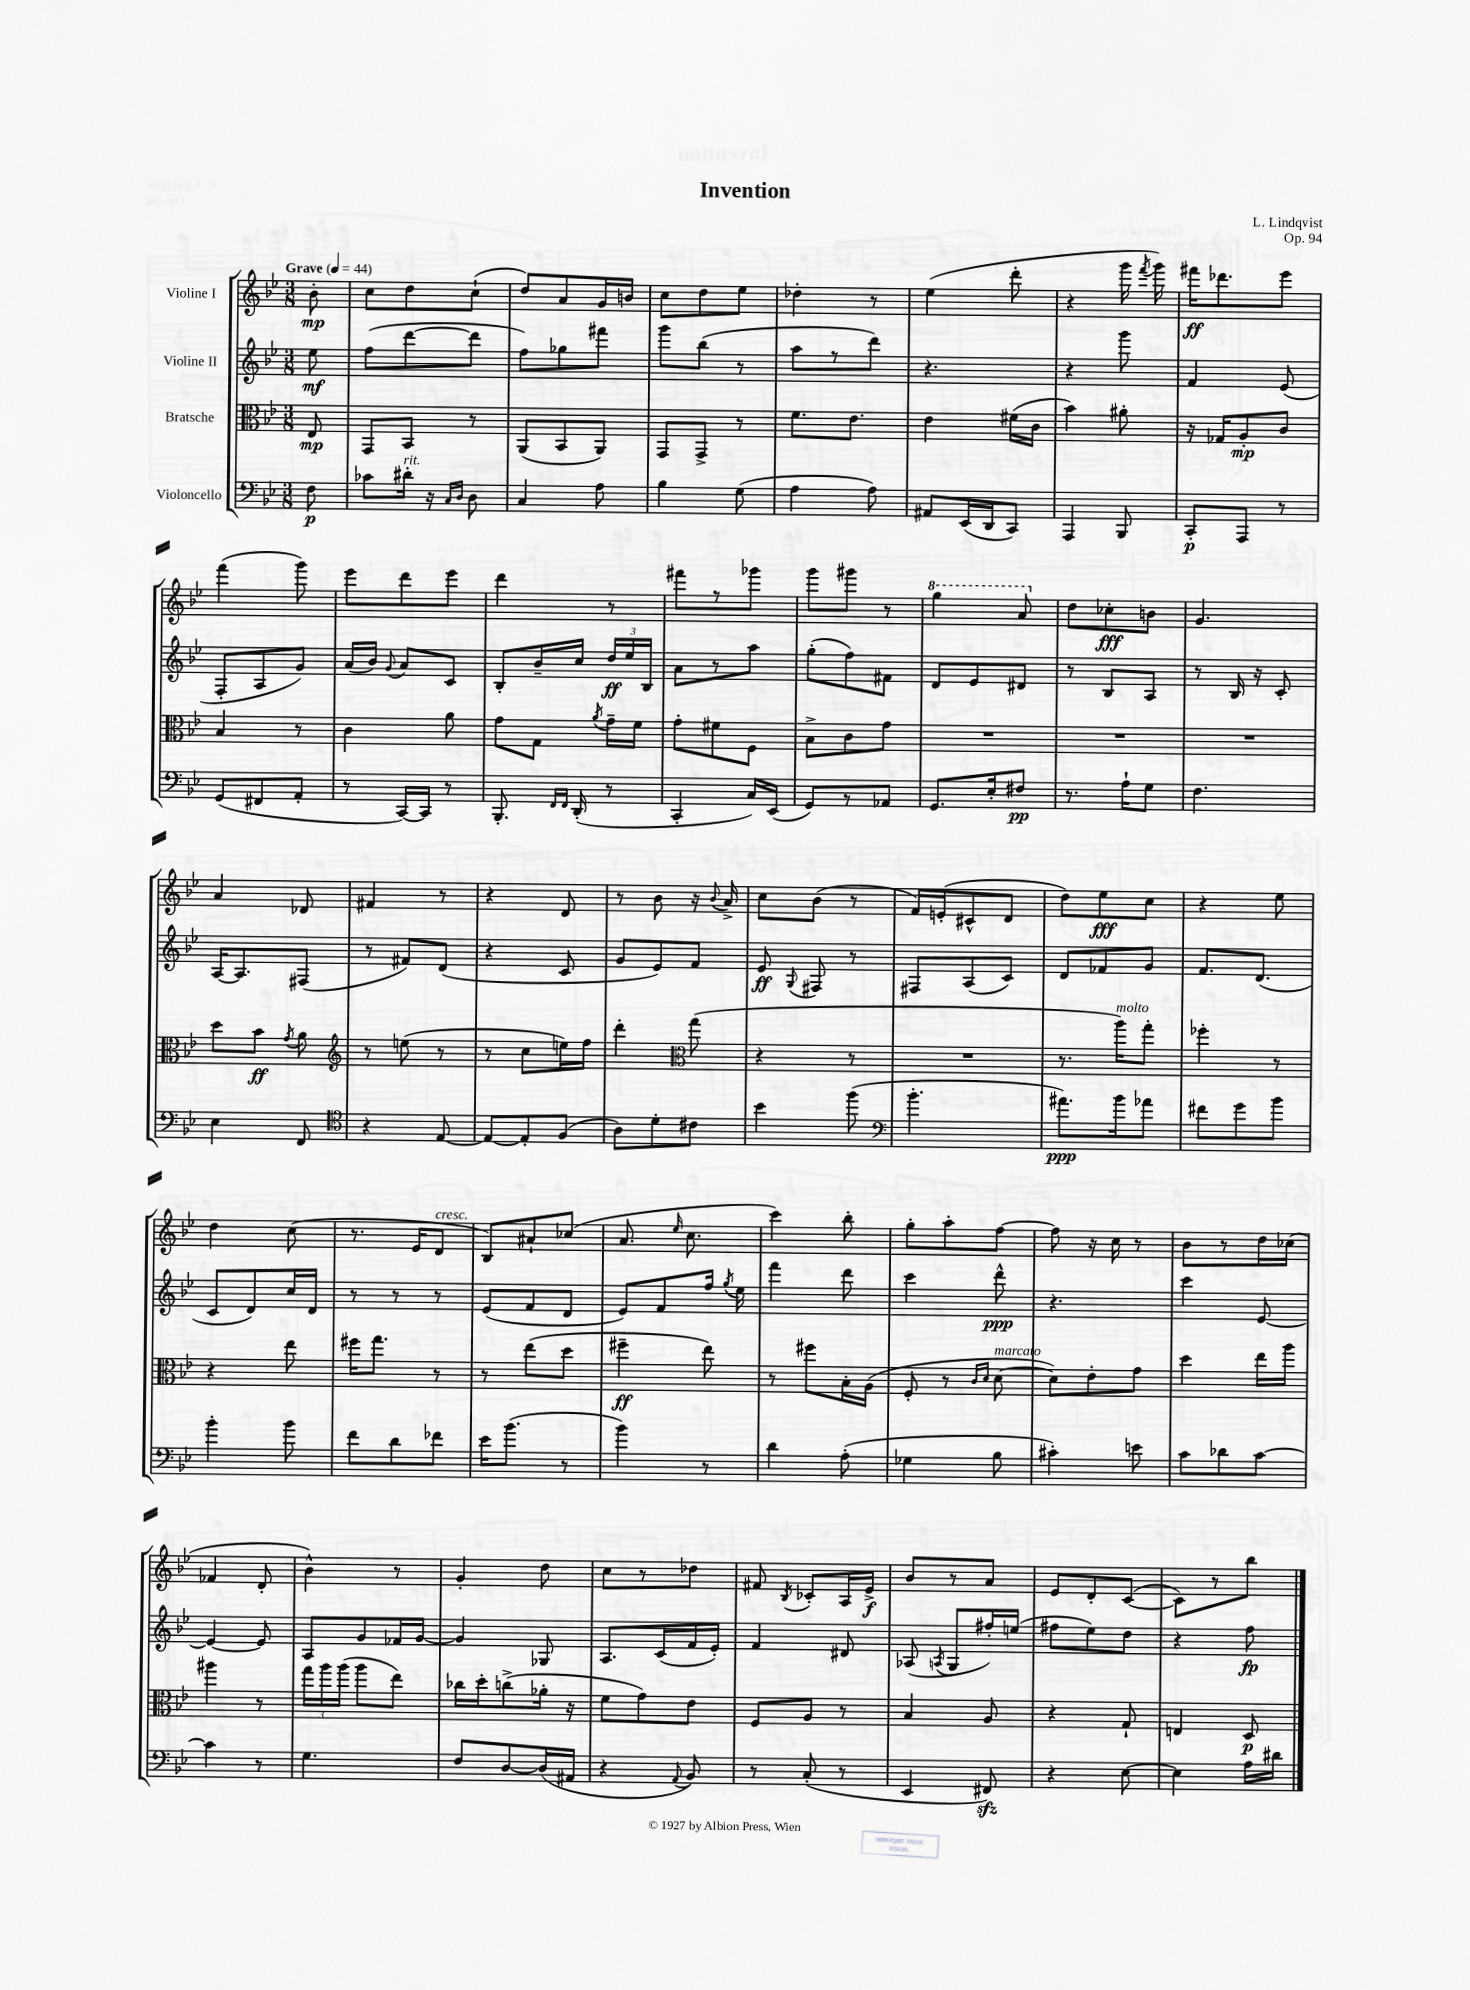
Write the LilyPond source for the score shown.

\header { title = "Invention" composer = "L. Lindqvist" opus = "Op. 94" }
<<
\new StaffGroup <<
\new Staff = "s0" \with { instrumentName = "Violine I" } {
    \clef treble \key bes \major \numericTimeSignature \time 3/8 \partial 8 \tempo "Grave" 4 = 44
    \autoBeamOff bes'8-.\mp |
    c''8[ d''8 c''8]-!( |
    d''8[) a'8 g'16 b'16] |
    c''8[ d''8 ees''8] |
    des''4-. r8 |
    ees''4( d'''8-. |
    r4 g'''16 \acciaccatura { f'''8 } g'''16) |
    fis'''16[\ff des'''8. ees'''8] |
    f'''4( g'''8) |
    ees'''8[ d'''8 ees'''8] |
    d'''4 r8 |
    fis'''8[ r8 ges'''8] |
    g'''8[ gis'''8] r8 |
    \ottava #1 g'''4 a''8 \ottava #0 |
    d''8[ ces''8-.\fff b'8] |
    g'4. |
    a'4 des'8 |
    fis'4 r8 |
    r4 d'8 |
    r8 bes'8 r16 \appoggiatura { bes'8 } a'16-> |
    c''8[ bes'8]( r8 |
    f'16[) e'16-.( cis'8-^ d'8] |
    d''8[) ees''8\fff c''8] |
    r4 ees''8 |
    d''4 c''8( |
    r8. ees'16[ d'8]^\markup { \italic "cresc." } |
    bes8[) ais'8-! ces''8]( |
    a'8. \grace { ees''16 } c''8. |
    c'''4) bes''8-. |
    g''8[-. a''8-. f''8]~ |
    f''8 r16 c''16 r8 |
    bes'8[ r8 d''16 ces''16]( |
    fes'4 d'8-. |
    bes'4-^) r8 |
    g'4-. d''8 |
    c''8[ r8 des''8] |
    fis'8 \acciaccatura { bes8 } ces'8[-. a16 ees'16]->\f |
    bes'8[ r8 a'8] |
    ees'8[ d'8-. c'8]~( |
    c'8[) r8 bes''8] \bar "|." |
}
\new Staff = "s1" \with { instrumentName = "Violine II" } {
    \clef treble \key bes \major \numericTimeSignature \time 3/8 \partial 8
    \autoBeamOff ees''8\mf |
    f''8[( d'''8~ d'''8] |
    f''8[) ges''8 fis'''8] |
    g'''8[ bes''8]( r8 |
    a''8[ r8 d'''8]) |
    r4. |
    r4 g'''8 |
    f'4 ees'8( |
    f8[-. a8 g'8]) |
    a'16[( bes'16]) \appoggiatura { g'8 } a'8[ c'8] |
    bes8[-. bes'16-- c''16] \tuplet 3/2 { d''16[\ff ees''16 bes16] } |
    a'8[ r8 a''8] |
    g''8[-.( f''8) fis'8] |
    d'8[ ees'8 dis'8] |
    r8 bes8[ a8] |
    r8 bes16 r16 c'8-. |
    a16[~ a8. fis8]( |
    r8 fis'8[) d'8]( |
    r4 c'8 |
    g'8[ ees'8) f'8] |
    ees'8\ff \appoggiatura { g8 } fis8 r8 |
    fis8[ a8( c'8]) |
    d'8[ fes'8 g'8] |
    f'8.[ d'8.]( |
    c'8[ d'8) c''16 d'16] |
    r8 r8 r8 |
    ees'8[( f'8 d'8] |
    ees'8[) f'8 f''16] \acciaccatura { g''8 } ees''16 |
    f'''4 d'''8 |
    c'''4 d'''8-^\ppp |
    r4. |
    c'''4 ees'8~ |
    ees'4~ ees'8 |
    a8[ g'8 fes'16 g'16]~ |
    g'4 ges8 |
    a8.[ c'16( f'16 ees'16]-.) |
    f'4 dis'8 |
    aes8( \acciaccatura { a8 } g8[ fis''16-.) e''16]( |
    fis''8[ ees''8) d''8] |
    r4 f''8\fp \bar "|." |
}
\new Staff = "s2" \with { instrumentName = "Bratsche" } {
    \clef alto \key bes \major \numericTimeSignature \time 3/8 \partial 8
    \autoBeamOff ees8\mp |
    g,8[ bes,8] r8 |
    a,8[( bes,8 a,8]) |
    g,8[ g,8]-> r8 |
    f'8.[ ees'8.] |
    ees'4 fis'16[( c'16] |
    bes'4) ais'8-. |
    r16 ges16[ a8-.\mp c'8] |
    bes4 r8 |
    c'4 a'8 |
    g'8[ g8] \acciaccatura { a'8 } g'16[-- f'16] |
    g'8[-. fis'8 f8] |
    bes8[-> c'8 g'8] |
    R4. |
    R4. |
    R4. |
    d''8[ bes'8]\ff \acciaccatura { g'8 } a'8 |
    \clef treble r8 e''8( r8 |
    r8 c''8[ e''16) f''16] |
    d'''4-. \clef alto g''8( |
    r4 r8 |
    R4. |
    r8. a''16[^\markup { \italic "molto" }) g''8]-. |
    fes''4-. r8 |
    r4 ees''8 |
    fis''16[ g''8.] r8 |
    r8 ees''8[( d''8] |
    fis''4--\ff ees''8) |
    r8 fis''8[ bes16-. a16]( |
    f8-. r8 \grace { c'16[ d'16] } d'8~^\markup { \italic "marcato" } |
    d'8[) ees'8-. g'8] |
    d''4 ees''16[ a''16] |
    ais''4 r8 |
    \tuplet 3/2 { g''16[ a''16 a''16]( } a''8[ ees''8]) |
    ces''16[ d''16-. c''8->( aes'16]-. r16 |
    f'8[ g'8) ees'8] |
    f8[ a8] r8 |
    bes4 a8 |
    r4 g8-! |
    e4 d8\p \bar "|." |
}
\new Staff = "s3" \with { instrumentName = "Violoncello" } {
    \clef bass \key bes \major \numericTimeSignature \time 3/8 \partial 8
    \autoBeamOff f8\p |
    ces'8[ dis'16]-.^\markup { \italic "rit." } r16 \grace { c16[ d16] } d8 |
    c4 a8 |
    bes4 g8( |
    a4 a8) |
    ais,8[ ees,16( d,16 c,8]) |
    a,,4 bes,,8 |
    c,8[-.\p a,,8] r8 |
    g,8[( fis,8 a,8]-. |
    r8 c,16[~) c,16] r8 |
    bes,,8.-. \grace { f,16[ f,16] } d,16-.( r8 |
    c,4-. c16[) ees,16]( |
    g,8[) r8 aes,8] |
    g,8.[ ees16-. fis8]\pp |
    r8. a16[-! g8] |
    f4. |
    ees4 f,8 |
    \clef tenor r4 ees8~ |
    ees8[~ ees8-. f8]( |
    a8[) d'8-. cis'8] |
    bes'4 f''8( |
    \clef bass bes'4.-. |
    ais'8.[\ppp) bes'16 aes'8] |
    fis'8[ g'8 bes'8] |
    bes'4-. bes'8 |
    f'8[ d'8 fes'8] |
    ees'16[ bes'8.]( r8 |
    bes'4) r8 |
    d'4 a8-.( |
    ges4 bes8 |
    cis'4-.) e'8 |
    c'8[ des'8 c'8]~ |
    c'4 r8 |
    g4. |
    f8[ d8~ d16( ais,16] |
    r4 \appoggiatura { a,8 } bes,8) |
    r8 c8-.( r8 |
    ees,4 fis,8\sfz) |
    r4 ees8~ |
    ees4 a16[ dis'16] \bar "|." |
}
>>
>>
\layout { \context { \Score \remove "Bar_number_engraver" } }
